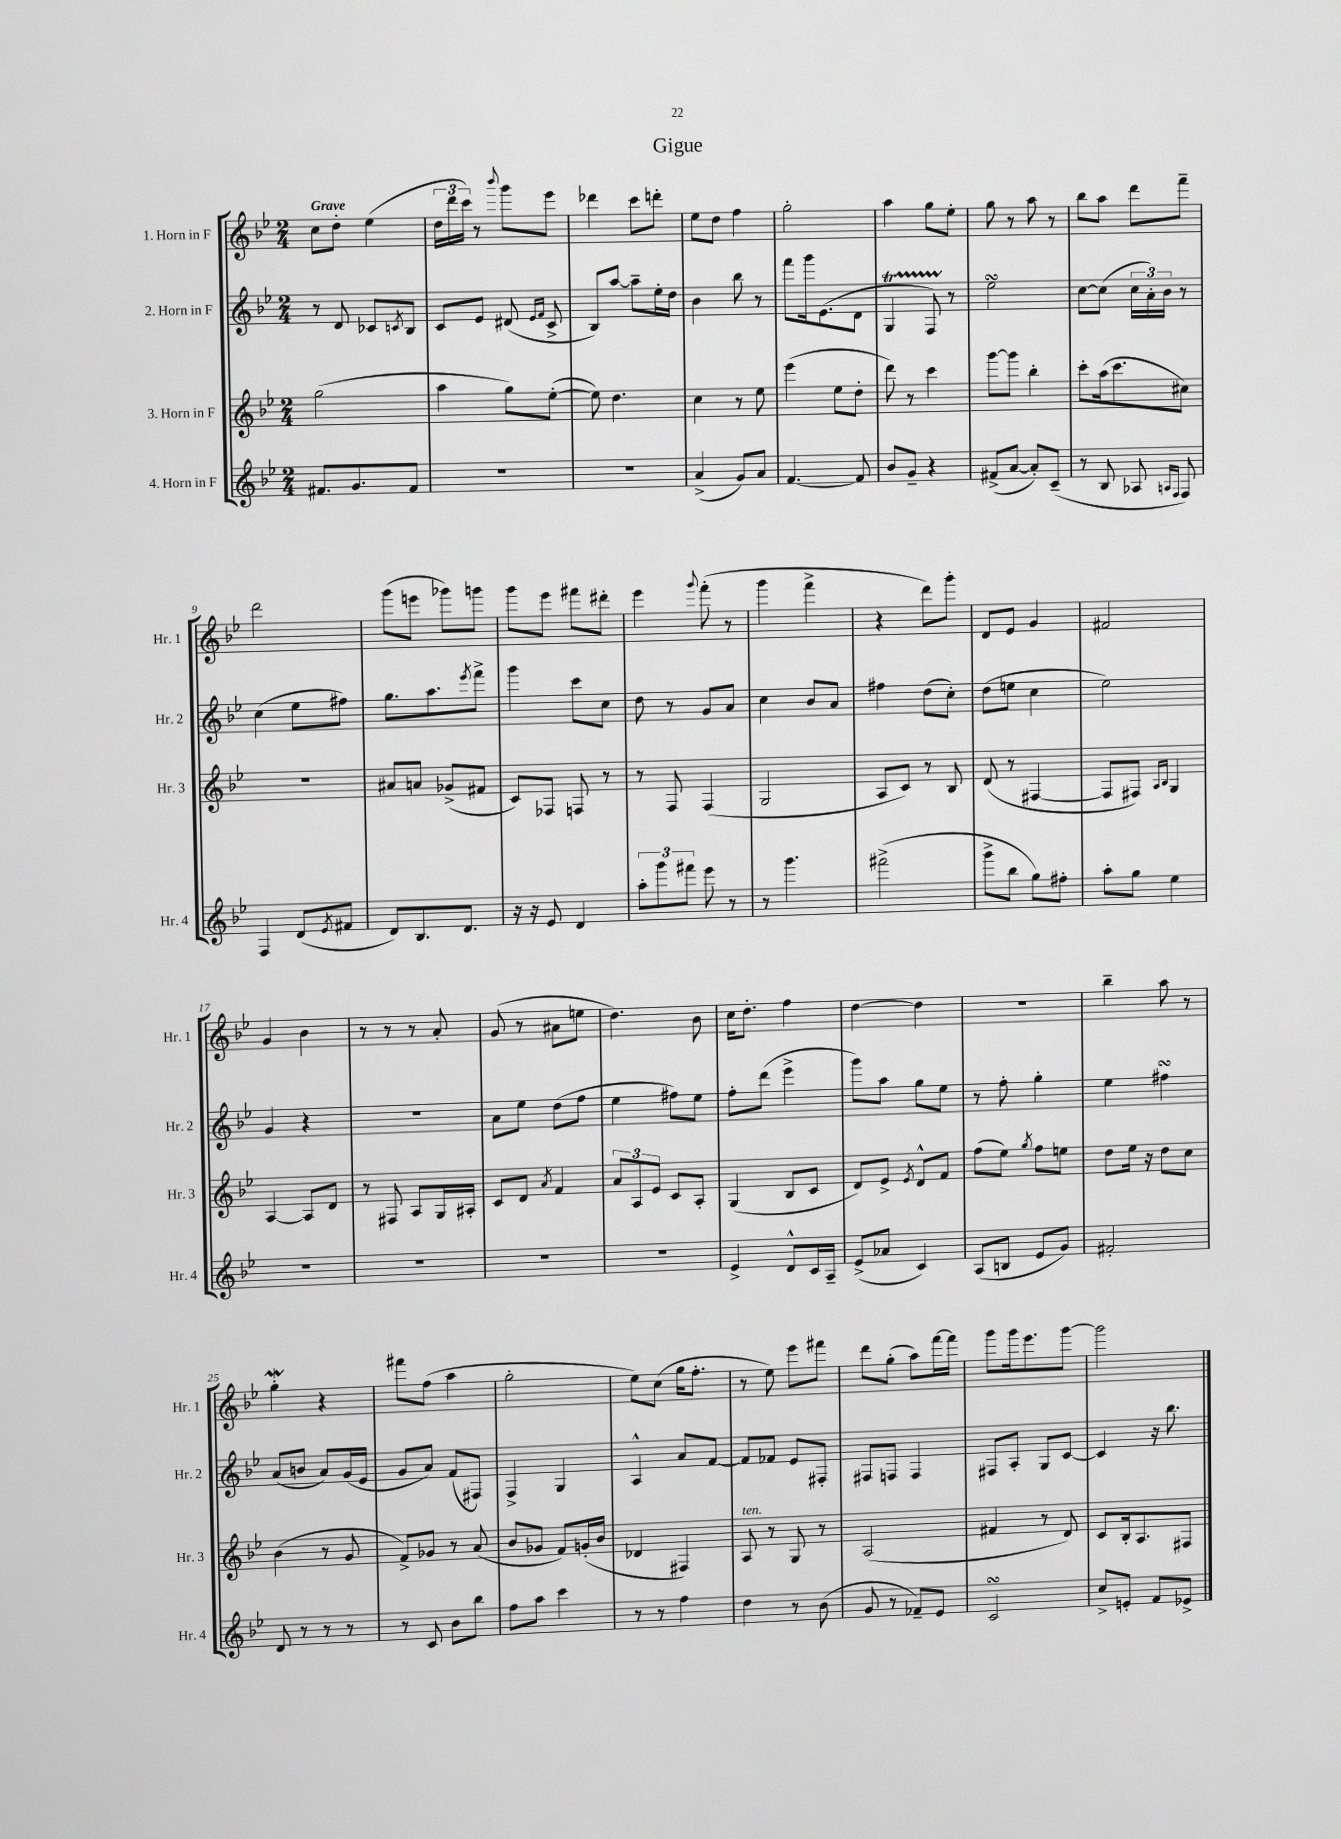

**kern	**kern	**kern	**kern
*staff4	*staff3	*staff2	*staff1
*clefG2	*clefG2	*clefG2	*clefG2
*k[b-e-]	*k[b-e-]	*k[b-e-]	*k[b-e-]
*M2/4	*M2/4	*M2/4	*M2/4
8.f#	(2gg	8r	8cc
.	.	8d	8dd'
8.g	.	.	.
.	.	8c-	(4ee-
.	.	8qc	.
8f#	.	8B-	.
=	=	=	=
2r	4aa	8c	24dd
.	.	.	24ddd
.	.	.	24ccc)
.	.	8e-	8r
.	.	.	8qqbbb-
.	8gg)	(8d#	8ggg
.	.	16qqe-	.
.	.	16qqf	.
.	([8ee-'	8c^	8eee-
=	=	=	=
2r	8ee-])	8B-)	4ddd-
.	4.dd	[8aa	.
.	.	8aa~]	8ccc
.	.	16ee-'	8ddd'
.	.	16dd	.
=	=	=	=
(4a^	4cc	4b-	8ee-
.	.	.	8dd
8g)	8r	8bb-	4ff
8a	8ee-	8r	.
=	=	=	=
[4.f	(4eee-	8fff	2gg'
.	.	16ggg	.
.	.	(8.e-	.
.	8ee-	.	.
8f]	8dd'	8d	.
=	=	=	=
8b-	8ddd)	4G	4aa
8g~	8r	.	.
4r	4ccc	8F)	8gg
.	.	8r	8ee-'
=	=	=	=
(8f#^	[8ggg	2ee-	8gg
[8a	8ggg]	.	8r
8a'])	4bb-'	.	8aa
(8c~	.	.	8r
=	=	=	=
8r	8ccc'	[8cc	8bb-
8B-	(16aa	(8cc]	8aa
.	8.ccc	.	.
8A-	.	24cc	8ddd
.	.	24a')	.
.	.	24b-	.
16qqA	.	.	.
16qqF	.	.	.
8F)	8cc#)	8r	8fff~
=	=	=	=
4F	2r	(4cc	2ddd
(8d	.	8ee-	.
8qe-	.	.	.
8f#	.	8ff#)	.
=	=	=	=
8d)	8a#	8.gg	(8ggg
8.B-	8a	.	8eee
.	.	8.aa	.
.	(8g-^	.	8ggg-)
8.d	.	.	.
.	.	8qeee-	.
.	8f#	8fff^	8ggg
=	=	=	=
16r	8c)	4ggg	8ggg
16r	.	.	.
8e-	8F-	.	8eee-
4d	8F	8ccc	8fff#
.	8r	8cc	8ddd#'
=	=	=	=
12aa'	8r	8dd	4eee-
12ggg	.	.	.
.	8F	8r	.
12fff#	.	.	.
.	.	.	8qqggg
8eee-	(4F	8g	(8fff'
8r	.	8a	8r
=	=	=	=
8r	2G	4cc	4ggg
4.ggg	.	.	.
.	.	8b-	4fff^
.	.	8a	.
=	=	=	=
(2fff#^	8A	4ff#	4r
.	8c)	.	.
.	8r	(8dd	8ddd)
.	8B-	8cc')	8ggg'
=	=	=	=
8ggg^	(8d	(8dd	8d
8bb-	8r	8ee	8e-
8gg)	[4F#	4cc	4g
8ff#'	.	.	.
=	=	=	=
8aa'	8F#]	2ee-)	2f#
8gg	8F#)	.	.
.	16qqA	.	.
.	16qqB-	.	.
4ee-	4G	.	.
=	=	=	=
2r	[4A	4g	4g
.	8A]	4r	4b-
.	8d	.	.
=	=	=	=
2r	8r	2r	8r
.	8F#	.	8r
.	8A	.	8r
.	16G	.	8a'
.	16A#'	.	.
=	=	=	=
2r	8c	8a	(8g
.	8d	8ee-	8r
.	8qa	.	.
.	4f	(8dd	8a#
.	.	8ff	8ee
=	=	=	=
2r	12a	4ee-	4.dd)
.	12A	.	.
.	12e-	.	.
.	8c	8ff#)	.
.	8A'	8ee-	8b-
=	=	=	=
4e-^	(4G	8ff'	16cc
.	.	.	8.dd'
.	.	(8ddd	.
8d^^	8B-	4eee-^	4ff
16c	8c	.	.
16A~	.	.	.
=	=	=	=
(8e-^	8d)	8ggg)	[4dd
8a-	8e-^	8aa	.
.	8qe-	.	.
4c)	8d^^	8gg	4dd]
.	8f	8ee-	.
=	=	=	=
(8A	(8ff	8r	2r
8B	8ee-)	8ff'	.
.	8qgg	.	.
8e-	8ff	4gg'	.
8g)	8ee	.	.
=	=	=	=
2f#'	8dd	4ee-	4bb-~
.	16ee-	.	.
.	16r	.	.
.	8dd	4ff#	8aa
.	8cc	.	8r
=	=	=	=
8d	(4b-	(8a	4gg'
8r	.	8b	.
8r	8r	8a)	4r
8r	8g	(16g	.
.	.	16e-	.
=	=	=	=
8r	8f^)	8g	8fff#
8c	8g-	8a)	(8ff
8b-	8r	(8f	4aa
8bb-	(8a	8F#)	.
=	=	=	=
8ff	8b-	4F^	2gg'
8aa	8g-	.	.
4ccc	8f)	4G	.
.	(16g'	.	.
.	16b-	.	.
=	=	=	=
8r	4d-	4A^^	8ee-)
8r	.	.	(8cc
4ff	4F#)	8a	16gg
.	.	.	8.ff'
.	.	[8f	.
=	=	=	=
4dd	8A	8f]	8r
.	8r	8f-	8ee-)
8r	8G	8e-	8eee-
(8b-	8r	8F#'	8fff#
=	=	=	=
8g	(2A	8F#	8ddd
8r	.	8F	(8gg'
8f-~)	.	4F	8aa)
8e-	.	.	[16fff
.	.	.	16fff]
=	=	=	=
2c	4f#	8F#	8ggg
.	.	8A'	16ggg
.	.	.	8.eee-
.	8r	8G	.
.	8d)	[8c	[8ggg
=	=	=	=
8cc^	8c	4c]	2ggg]
8e'	16B-'	.	.
.	8.A	.	.
8f	.	16r	.
.	.	8.bb-	.
8e-^	8F#	.	.
==	==	==	==
*-	*-	*-	*-
